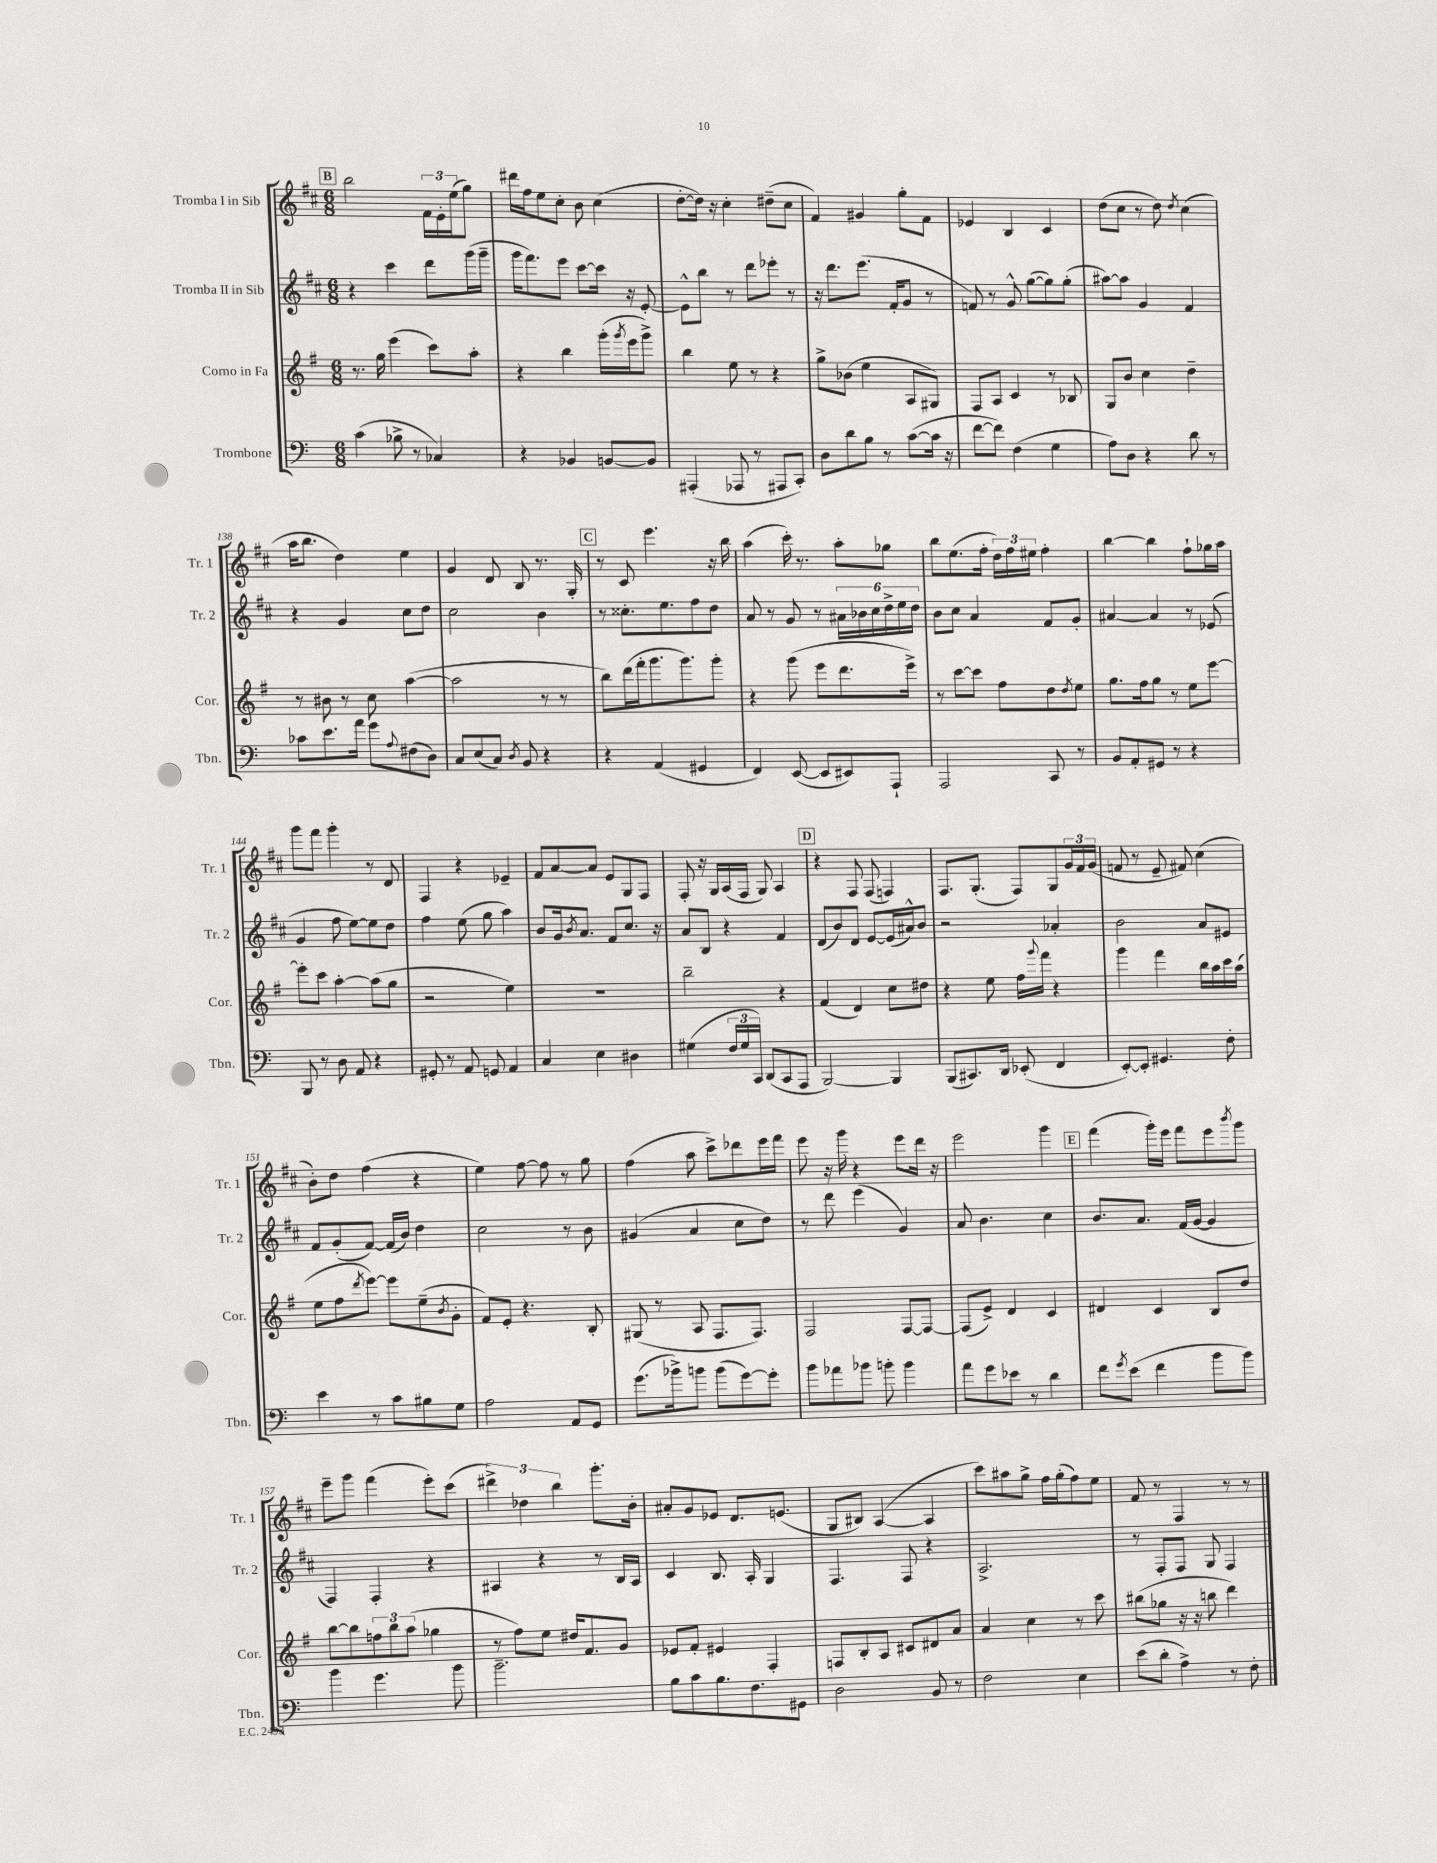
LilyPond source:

<<
\new StaffGroup <<
\new Staff = "s0" \with { instrumentName = "Tromba I in Sib" shortInstrumentName = "Tr. 1" } {
    \clef treble \key d \major \numericTimeSignature \time 6/8
    \mark \markup { \box "B" } b''2 \tuplet 3/2 { fis'16 e'16-. e''16( } g''8) |
    dis'''16 fis''16 e''8 cis''8-. b'8 cis''4( |
    d''8~-. d''16) r16 cis''4-. dis''8--( cis''8 |
    fis'4) gis'4 g''8-. fis'8 |
    ees'4 b4 cis'4 |
    d''8( cis''8 r8 d''8) \acciaccatura { d''8 } cis''4( |
    a''16 b''8. d''4) e''4 |
    g'4 d'8 b8 r8. g16-. |
    \mark \markup { \box "C" } r8 cis'8 e'''4. r16 b''16 |
    a''4( cis'''16-.) r8. a''8-. ges''8 |
    b''8 e''8.( fis''16-. \tuplet 3/2 { d''16) fis''16 eis''16 } fis''4-. |
    b''4~ b''4 fis''8-! ges''16 a''16 |
    g'''8 fis'''8 g'''4-. r8 d'8 |
    fis4 r4 ees'4-- |
    fis'8 a'8~ a'8 e'8 g8 fis8 |
    fis8-. r16 g16 a16( fis16 g8) a4 |
    \mark \markup { \box "D" } r4 fis8 fis8( f4) |
    fis8. g8.-.( fis8) g8 \tuplet 3/2 { g'16 fis'16 g'16( } |
    f'8 r8 e'8-- fis'8) cis''4( |
    b'8-.) d''8 fis''4( r4 |
    e''4) fis''8~ fis''8 r8 g''8 |
    fis''4( a''8 cis'''8->) des'''8 e'''16 fis'''16 |
    e'''8 r16 g'''16 r4 e'''8 d'''16 r16 |
    e'''2 g'''4 |
    \mark \markup { \box "E" } fis'''4( g'''16-.) e'''16 fis'''8 e'''8 \acciaccatura { b'''8 } g'''8 |
    e'''8-- g'''8 fis'''4( e'''8-.) cis'''8( |
    \tuplet 3/2 { dis'''4->) des''4 b''4 } g'''8.-. b'16-. |
    ais'8-. g'8 ees'8 d'8. e'8.( |
    g8 bis8) a4~( a4 |
    cis'''8) ais''8 g''8-> fis''16 g''16-.( fis''8) e''8 |
    fis'8 r8 fis4 r8 r8 \bar "|." |
}
\new Staff = "s1" \with { instrumentName = "Tromba II in Sib" shortInstrumentName = "Tr. 2" } {
    \clef treble \key d \major \numericTimeSignature \time 6/8
    \mark \markup { \box "B" } r4 cis'''4 d'''8 g'''16( g'''16-- |
    g'''16 fis'''8.) e'''8 cis'''8~ cis'''16 r16 e'8~-. |
    e'8-^ b''8 r8 d'''8 ees'''8-. r8 |
    r16 d'''8. e'''8.( fis'16-. g'8 r8 |
    f'8) r8 g'8-^ g''8~( g''8) g''8-.( |
    ais''8~) ais''8 g'4 fis'4 |
    r4 g'4 cis''8 d''8 |
    cis''2 b'4 |
    \mark \markup { \box "C" } r8 cisis''8.-. e''8. fis''8 d''8 |
    a'8 r8 g'8 r8 \tuplet 6/4 { ais'16 bes'16 cis''16 d''16-> e''16 d''16 } |
    b'8 cis''8 a'4 fis'8 g'8-. |
    ais'4~ ais'4 r8 ees'8( |
    g'4 fis''8 e''8~) e''8 d''8 |
    fis''4 e''8( g''8 a''4) |
    b'8 g'16 \acciaccatura { b'8 } a'8. fis'8 cis''8. r16 |
    a'8 b8 r4 fis'4 |
    \mark \markup { \box "D" } d'8( b'8) d'8 e'8~ e'16( ais'16-^) b'8 |
    r2 aes'4-. |
    b'2 a'8 eis'8 |
    fis'8 g'8-.( fis'8~) fis'16( b'16) d''4 |
    cis''2 r8 b'8 |
    gis'4( a'4 cis''8 d''8) |
    r8 d'''8 e'''4( g'4) |
    a'8 b'4. cis''4 |
    \mark \markup { \box "E" } b'8. a'8. fis'16( g'16~ g'4 |
    fis4) fis4-. r4 |
    ais4 r4 r8 b16 ais16 |
    cis'4 b8. a16-. g4 |
    fis4. fis8 r4 |
    a2.-> |
    r8 fis8-. fis8 g8 fis4 \bar "|." |
}
\new Staff = "s2" \with { instrumentName = "Corno in Fa" shortInstrumentName = "Cor." } {
    \clef treble \key g \major \numericTimeSignature \time 6/8
    \mark \markup { \box "B" } r8. g''16 e'''4( c'''8) a''8-. |
    r4 b''4 g'''16-.( \acciaccatura { g'''8 } e'''16 g'''8->) |
    b''4 e''8 r8 r4 |
    g''8-> bes'8( e''4 a8 gis8) |
    fis8 a8 c'4 r8 bes8 |
    g8 b'8 c''4 d''4-- |
    r8 bis'8 r8 c''8 a''4~( |
    a''2 r8 r8 |
    \mark \markup { \box "C" } b''8) d'''16( fis'''16-. g'''8. g'''8.) g'''8-. |
    r4 g'''8( e'''8 d'''8. e'''16->) |
    r8 c'''8~ c'''8 fis''8 d''8 \acciaccatura { d''8 } e''8 |
    g''8. fis''16 g''8 r8 e''8 e'''8~ |
    e'''8-. c'''8 a''4~-. a''8( g''8 |
    r2 e''4) |
    R2. |
    b''2-- r4 |
    \mark \markup { \box "D" } fis'4( d'4) c''8 dis''8 |
    r4 e''8 fis''16 \appoggiatura { g'''8 } fis'''16 r4 |
    g'''4 fis'''4 b''16 a''16 c'''16 a''16( |
    e''8 fis''8 \acciaccatura { d'''8 } e'''8~) e'''8 e''8--( \acciaccatura { b'8 } g'8-. |
    fis'8) e'8-. r4. b8-. |
    gis8( r8 a8 fis8. fis8.) |
    fis2 fis8~ fis8~ |
    fis8( e'8->) d'4 c'4 |
    \mark \markup { \box "E" } dis'4 c'4 b8 d''8 |
    b''8~ b''8 \tuplet 3/2 { f''8 b''8 a''8( } ges''4 |
    r8 fis''8) e''8 dis''16 fis'8. g'8 |
    ees'8 fis'8-. eis'4 fis4-. |
    f8 b8-. a8 cis'8 dis'8 a'8 |
    a'4 c''4 r8 c'''8 |
    bis''8( ges''8 r16 r16 b''8 d'''4) \bar "|." |
}
\new Staff = "s3" \with { instrumentName = "Trombone" shortInstrumentName = "Tbn." } {
    \clef bass \key c \major \numericTimeSignature \time 6/8
    \mark \markup { \box "B" } c'4( bes8-> r8 ces4) |
    r4 bes,4 b,8~ b,8 |
    ais,,4-.( aes,,8 r8 ais,,8 c,8-.) |
    d8 d'8 b8 r8 c'8~( c'16 r16 |
    f'8~ f'8) f4( g4 |
    a8) d8 r4 d'8 r8 |
    ces'8 e'8. a'16 g'8 \appoggiatura { a8 } fis8( d8) |
    c8 e8( c8) \acciaccatura { d8 } b,8 r4 |
    \mark \markup { \box "C" } r4 a,4( gis,4 |
    f,4) e,8~( e,8 eis,8) a,,8-! |
    a,,2 c,8 r8 |
    b,8 a,8-. gis,8 r8 r4 |
    b,,8 r8 d8 a,8 r4 |
    gis,8-. r8 a,8 g,8 a,4 |
    c4 e4 dis4 |
    gis4( \tuplet 3/2 { f16 gis16 c,16) } d,8( c,8 a,,8 |
    \mark \markup { \box "D" } b,,2~) b,,4 |
    b,,8( cis,8.) d,16 ees,8-.( f,4 |
    e,8~-.) e,8-. gis,4. f8-. |
    e'4 r8 c'8 bis8 g8 |
    a2 a,8 g,8 |
    g'8.( bes'16->) b'8 b'8( g'8~) g'8-. |
    b'8 aes'8 bes'8 b'8-. b'4 |
    a'8 g'8 ees'8 r8 d'4 |
    \mark \markup { \box "E" } f'8 \acciaccatura { g'8 } e'8( f'4 b'8 b'8) |
    b'4 g'4. b'8 |
    b'2.-- |
    b8 c'8 b8. f8. gis,8 |
    d2 b,8 r8 |
    f2 e4 |
    e'8( d'8-. a4->) r8 f8-. \bar "|." |
}
>>
>>
\layout { \context { \Score currentBarNumber = #132 } }
